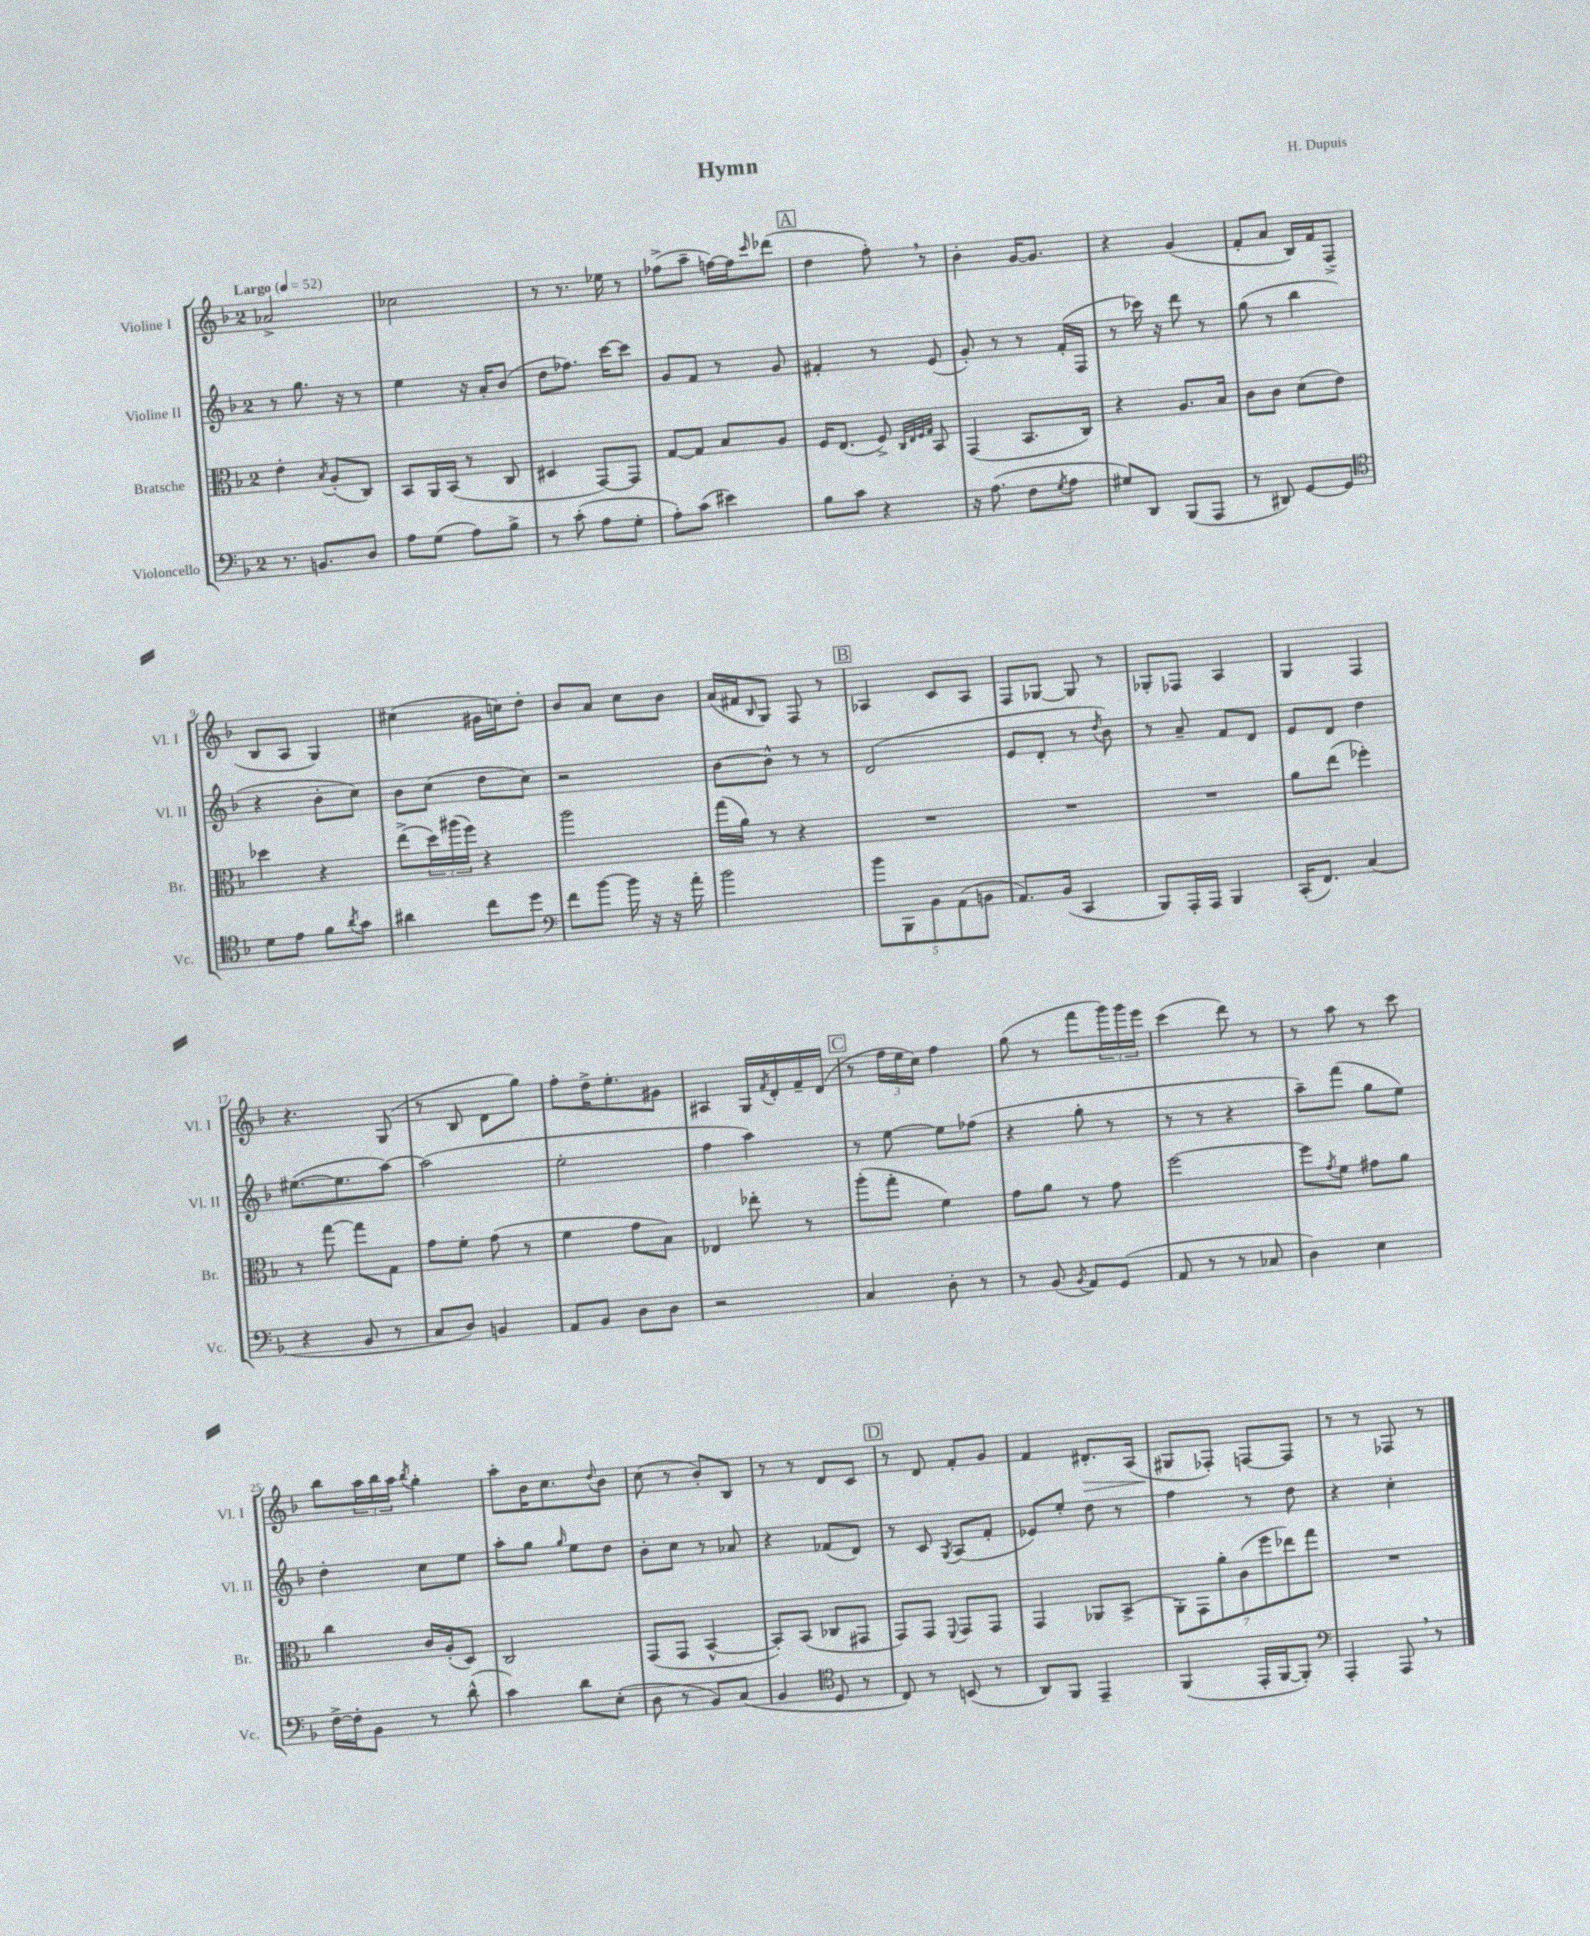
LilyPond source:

\header { title = "Hymn" composer = "H. Dupuis" }
<<
\new StaffGroup <<
\new Staff = "s0" \with { instrumentName = "Violine I" shortInstrumentName = "Vl. I" } {
    \clef treble \key f \major \once \override Staff.TimeSignature.style = #'single-digit \time 2/4 \tempo "Largo" 4 = 52
    aes'2-> |
    ces''2 |
    r8 r8. ees''16 r8 |
    fes''8->( a''8-- f''16~) f''16 \grace { c'''16 } des'''8( |
    \mark \markup { \box "A" } d''4 f''8-.) \breathe r8 |
    bes'4-. g'16~ g'8. |
    r4 g'4( |
    f'8-. a'8 bes16) f'16 f8->( |
    bes8 a8 g4) |
    cis''4( gis'16 c''16) d''8-. |
    bes'8 a'8 c''8 bes'8 |
    a'16( fis'16 \grace { bes16 } g8) f8 r8 |
    \mark \markup { \box "B" } aes4 c'8 aes8 |
    f8 ges8~ ges8 r8 |
    ges8-. fes8 a4 |
    g4 f4 |
    r4. g8( |
    r8 bes8 d'8 g''8) |
    f''8-. d''16-> e''8.-. gis'8 |
    ais4 g16 \acciaccatura { f'8 } d'16-. f'16-- d'16( |
    \mark \markup { \box "C" } r8 \tuplet 3/2 { f''16 e''16 c''16) } f''4 |
    g''8( r8 f'''8 \tuplet 3/2 { g'''16) g'''16 e'''16 } |
    c'''4( d'''8) r8 |
    r8 a''8 r8 c'''8 |
    bes''8 \tuplet 3/2 { a''16 bes''16 a''16 } \acciaccatura { bes''8 } g''4-. |
    a''8-. bes'16 c''8. \appoggiatura { d''8 } bes'8 |
    c''8( r8 bes'8-.) bes8 |
    r8 r8 d'8 c'8 |
    \mark \markup { \box "D" } r8 d'8 f'8-. g'8 |
    f'4 dis'8.-.\> a16( |
    gis8\! fes8-.) f8~ f8 |
    r8 r8 fes8 r8 \bar "|." |
}
\new Staff = "s1" \with { instrumentName = "Violine II" shortInstrumentName = "Vl. II" } {
    \clef treble \key f \major \once \override Staff.TimeSignature.style = #'single-digit \time 2/4
    r8 g''8. r16 r8 |
    e''4 r16 a'16-. bes'8( |
    d''8 fes''8.) c'''16~ c'''8 |
    g'8 f'8 r8 g'8 |
    \mark \markup { \box "A" } fis'4-. r8 e'8( |
    g'8-.) r8 r8 f'16-.( f16 |
    r8 ces'''16) r16 d'''8 r8 |
    g''8( r8 bes''4 |
    r4 bes'8-. c''8) |
    bes'8 c''8( d''8 c''8) |
    r2 |
    bes'8~ bes'8-^ r8 r8 |
    \mark \markup { \box "B" } d'2( |
    e'8 d'8-. r8 \acciaccatura { d''8 } bes'8) |
    r8 a'8-- f'8 d'8 |
    e'8 d'8 d''4 |
    eis''8.~( eis''8. a''8~) |
    a''2( |
    e''2-. |
    f''4 a''4) |
    \mark \markup { \box "C" } r8 e''8~ e''8 fes''8( |
    r4 g''8-. r8 |
    r8 r8 r4 |
    a''8--) f'''8( g''8 e''8) |
    d''4-. c''8 e''8 |
    a''8-. g''8 \grace { g''16 } e''8 d''8 |
    bes'8-. c''8 r8 aes'8 |
    r4 fes'8( d'8) |
    \mark \markup { \box "D" } r8 c'8 \acciaccatura { g8 } a8( f'8-. |
    ees'8) e''8-. d''8 r8 |
    f''4 r8 d''8 |
    r4 c''4-. \bar "|." |
}
\new Staff = "s2" \with { instrumentName = "Bratsche" shortInstrumentName = "Br." } {
    \clef alto \key f \major \once \override Staff.TimeSignature.style = #'single-digit \time 2/4
    e'4-. \acciaccatura { bes8 } a8-.( c8) |
    bes,8 a,16 bes,16( r8 c8 |
    dis4 g,8~) g,8 |
    g8~ g8 bes8 a8 |
    \mark \markup { \box "A" } f16 e8.( f8->) \grace { c32 e32 f32 g32 } bes,8 |
    g,4( bes,8. c16) |
    r4 a8. bes16 |
    c'8 c'8 d'8( e'8) |
    des''4 r4 |
    e''8->( \tuplet 3/2 { d''16) ais''16( f''16) } r4 |
    a''2 |
    g''16( a'16) r8 r4 |
    \mark \markup { \box "B" } R2 |
    R2 |
    R2 |
    a'8 e''8( fes''4-.) |
    r8 g''8~ g''8 g8 |
    g'8 f'8-. g'8( r8 |
    f'4 g'8 bes8) |
    ees4 ees''8-. r8 |
    \mark \markup { \box "C" } a''8-.( g''8-. f'4) |
    g'8 a'8 r8 g'8 |
    f''2~ |
    f''8 \acciaccatura { g'8 } f'8 gis'8 a'8 |
    c''4 c'16 a16-.( d8) |
    c2 |
    g,8( g,8 bes,4~-^ |
    bes,8-.) bes,8( ces8 gis,8 |
    \mark \markup { \box "D" } g,8) g,8 \appoggiatura { f,8 } g,8 g,8 |
    g,4 aes,8 bes,8->( |
    \tuplet 7/4 { a,8-.) g,8 a'8-. c'8( f''8 ees''8) g''8 } |
    R2 \bar "|." |
}
\new Staff = "s3" \with { instrumentName = "Violoncello" shortInstrumentName = "Vc." } {
    \clef bass \key f \major \once \override Staff.TimeSignature.style = #'single-digit \time 2/4
    r8. b,8. d8 |
    a8 g8( a8) bes8-> |
    r8 c'8-.( a8 g8-. |
    a8-.) c'8( eis'4) |
    \mark \markup { \box "A" } bes8 c'8 r4 |
    r16 a8.( f8 \acciaccatura { g8 } a8 |
    gis8) d,8 bes,,8( a,,8 |
    r8 dis,8) g,8~ g,8 |
    \clef tenor d'8 e'8 f'8 \acciaccatura { a'8 } g'8 |
    ais'4 c''8 d''8 |
    \clef bass f'8 bes'8~ bes'16 r16 r16 a'16-. |
    bes'2 |
    \mark \markup { \box "B" } \tuplet 5/4 { bes'8 bes,,8 bes,8 a,8( b,8 } |
    a,8.) bes,16( c,4 |
    bes,,8) a,,16-. a,,16 bes,,4 |
    c,16-.( f,8.) c4( |
    r4 bes,8 r8 |
    c8 d8) b,4 |
    a,8 bes,8 d8 d8 |
    r2 |
    \mark \markup { \box "C" } c4 d8-. r8 |
    r8 bes,8( \acciaccatura { bes,8 } a,8) g,8( |
    a,8 r8 r8 ces8 |
    d4) e4 |
    f16~-> f16-. bes,8 r8 d'8-^( |
    c'4) d'8 e8-.( |
    d8 r8 bes,8) c8( |
    bes,4 \clef tenor d8 r8 |
    \mark \markup { \box "D" } c8) r8 b,8( r8 |
    a,8) f,8 e,4-- |
    f,4( e,16-. f,16~ f,8-.) |
    \clef bass a,,4-. a,,8 \breathe r8 \bar "|." |
}
>>
>>
